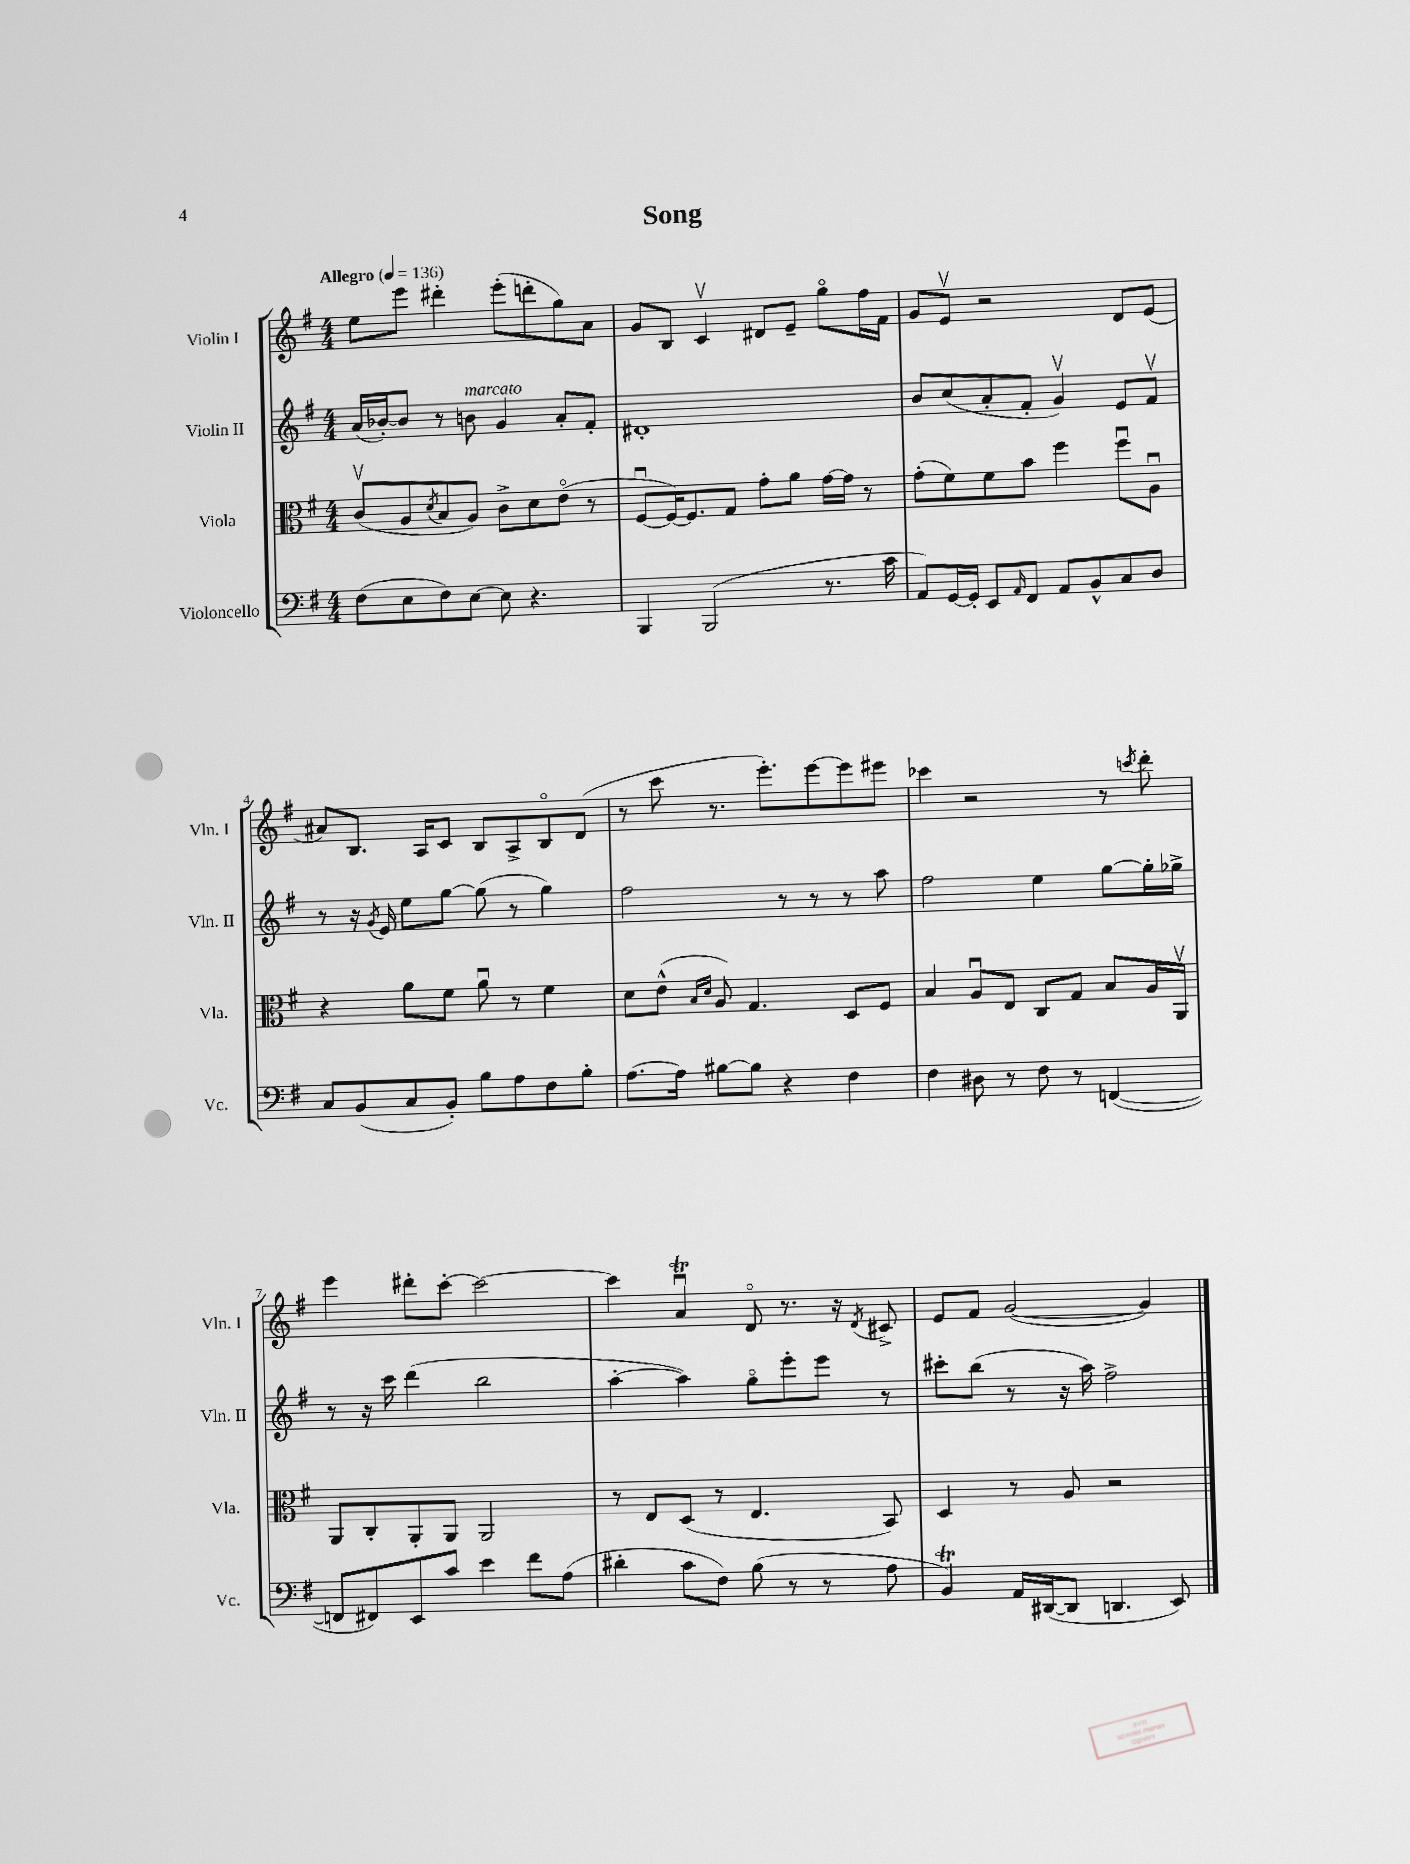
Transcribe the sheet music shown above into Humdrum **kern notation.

**kern	**kern	**kern	**kern
*part4	*part3	*part2	*part1
*staff4	*staff3	*staff2	*staff1
*I"Violoncello	*I"Viola	*I"Violin II	*I"Violin I
*I'Vc.	*I'Vla.	*I'Vln. II	*I'Vln. I
*clefF4	*clefC3	*clefG2	*clefG2
*k[f#]	*k[f#]	*k[f#]	*k[f#]
*M4/4	*M4/4	*M4/4	*M4/4
*MM136	*MM136	*MM136	*MM136
=1	=1	=1	=1
!	!	!	!LO:TX:a:B:t=Allegro
(8F#\L	(8cv/L	(16a/LL	8ee\L
.	.	[16b-X'/J)	.
8E\	8A/	8b-/J]	8eee\J
.	8qd/	.	.
8F#\)	8B/	8r	4ddd#X'\
!	!	!LO:TX:a:i:t=marcato	!
[8E\J	8A/J)	8bn\	.
8E\]	8c^\L	4g/	(8eee'\L
4.r	8d\	.	8dddn'\
.	(8e\J	8a'/L	8gg\)
.	8r	8f#'/J	8a\J
=2	=2	=2	=2
4BBB/	[8F#u/L	1d#X'	8g/L
.	16F#/K_)	.	8B/J
.	8.F#/]	.	.
(2BBB/	.	.	4cv/
.	8G/J	.	.
.	8g'\L	.	8d#X/L
.	8a\J	.	8e~/J
8.r	[16g\LL	.	8gg\L
.	16g\JJ]	.	.
.	8r	.	16ff#\L
16c\	.	.	16f#\JJ
=3	=3	=3	=3
8AA/L)	(8g'\L	8b/L	8g/L
[16GG/L	8f#\)	(8cc/	8ev/J
16GG'/JJ]	.	.	.
8EE/L	8f#\	8a'/	2r
16qqAA/	.	.	.
8FF#/J	8b\J	8f#'/J	.
8AA/L	4ff#\	4gv/)	.
8BB^^/	.	.	.
8C/	8ff#u\L	8e/L	8d/L
8D/J	8Au\J	8f#v/J	(8e/J
!!LO:LB:g=z
=4	=4	=4	=4
8C/L	4r	8r	8a#X/L)
(8BB/	.	16r	8.B/J
.	.	8qg/	.
.	.	16e/	.
8C/	8a\L	8ee\L	.
.	.	.	16A/KL
8BB'/J)	8f#\J	[8gg\J	8c/J
8B\L	8au\	(8gg\]	8B/L
8A\	8r	8r	8A^/
8F#\	4f#\	4gg\)	8B/
8B'\J	.	.	(8d/J
=5	=5	=5	=5
[8.A\L	8d\L	2ff#\	8r
.	(8e^^\J	.	8ccc\
16A\Jk]	.	.	.
.	16qqB/LL	.	.
.	16qqd/JJ	.	.
[8B#X\L	8A/)	.	8.r
8B#\J]	4.G/	.	.
.	.	.	8.eee'\L)
4r	.	8r	.
.	.	8r	[8eee\
4F#\	8D/L	8r	8eee\]
.	8F#/J	8aa\	8eee#X\J
=6	=6	=6	=6
4F#\	4B/	2ff#\	4ccc-X\
8D#X\	8Au/L	.	2r
8r	8E/J	.	.
8F#\	8C/L	4ee\	.
8r	8G/J	.	.
([4FFn/	8B/L	[8gg\L	8r
.	.	.	8qcccn/
.	16A/L	16gg'\L]	8ddd'\
.	16AAv/JJ	16gg-X^\JJ	.
!!LO:LB:g=z
=7	=7	=7	=7
8FFn/L]	8AA/L	8r	4eee\
8FF#X/)	8C'/	16r	.
.	.	16ccc\	.
8EE/	8AA'/	(4ddd\	8ddd#X'\L
8c/J	8AA/J	.	[8ccc'\J
4e\	2AA/	2bb\	2ccc\_
8f#\L	.	.	.
(8A\J	.	.	.
=8	=8	=8	=8
4d#X'\	8r	[4aa'\	4ccc\]
.	8E/L	.	.
8c\L	(8D/J	4aa\])	4aTu/
8F#\J)	8r	.	.
(8B\	4.E/	8gg\L	8d/
8r	.	8eee'\	8.r
8r	.	8eee\J	.
.	.	.	16r
.	.	.	8qd/
8A\	8BB/)	8r	8c#X^/
=9	=9	=9	=9
4BBt/)	4D/	8ccc#X'\L	8e/L
.	.	(8bb\J	8f#/J
16AA/LL	8r	8r	([2g/
([16DD#X/J	.	.	.
8DD#/J]	8A/	16r	.
.	.	16aa\)	.
4.DDn/	2r	2ff#^\	.
.	.	.	4g/])
8EE/)	.	.	.
==	==	==	==
*-	*-	*-	*-
